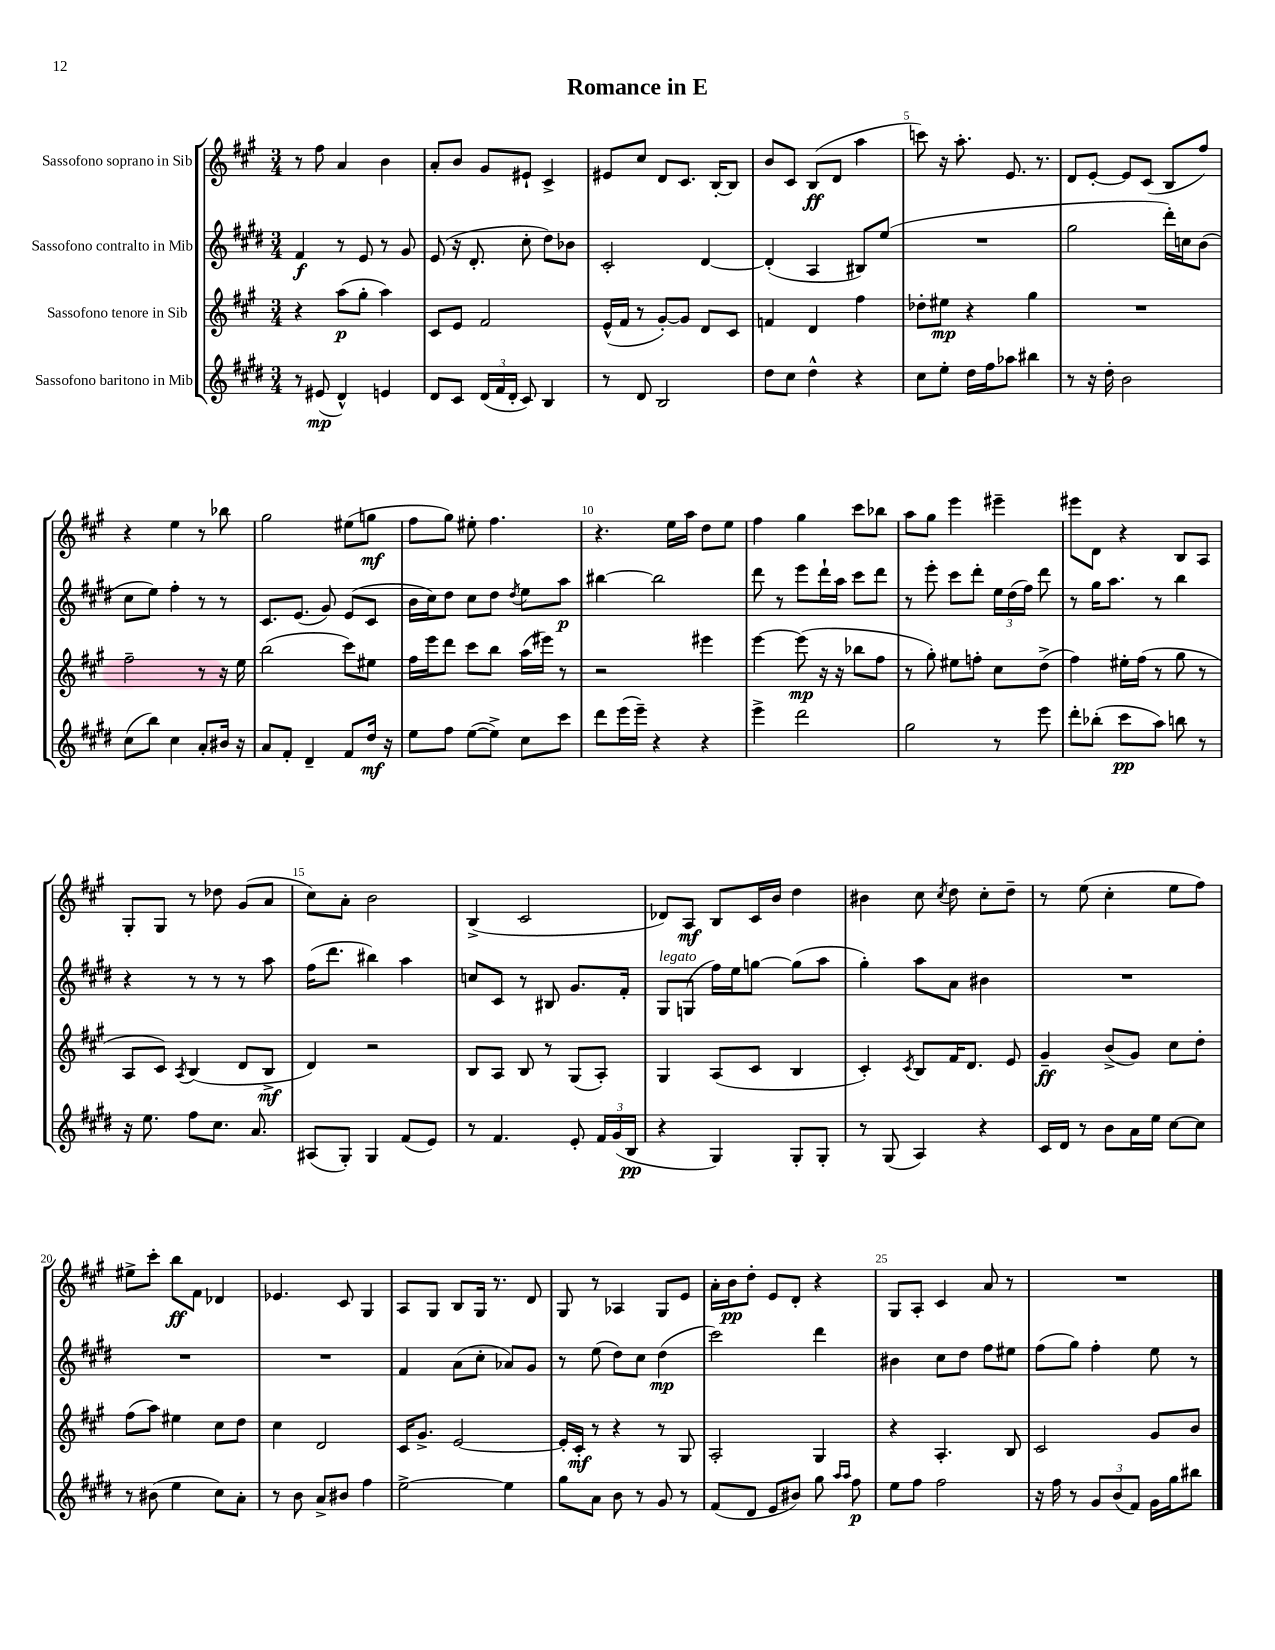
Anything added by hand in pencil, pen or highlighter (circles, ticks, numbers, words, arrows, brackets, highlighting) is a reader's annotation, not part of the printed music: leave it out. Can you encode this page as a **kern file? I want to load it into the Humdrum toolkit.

**kern	**kern	**kern	**kern
*staff4	*staff3	*staff2	*staff1
*clefG2	*clefG2	*clefG2	*clefG2
*k[f#c#g#d#]	*k[f#c#g#]	*k[f#c#g#d#]	*k[f#c#g#]
*M3/4	*M3/4	*M3/4	*M3/4
8r	4r	4f#	8r
(8e#	.	.	8ff#
4d#^^)	(8aa	8r	4a
.	8gg#'	8e	.
4e	4aa)	8r	4b
.	.	8g#	.
=	=	=	=
8d#	8c#	(8e	8a'
8c#	8e	16r	8b
.	.	8.d#'	.
(24d#	2f#	.	8g#
24f#	.	.	.
24d#'	.	.	.
8c#)	.	8cc#'	8e#`
4B	.	8dd#)	4c#^
.	.	8b-	.
=	=	=	=
8r	(16e^^	2c#'	8e#
.	16f#	.	.
8d#	8r	.	8cc#
2B	[8g#')	.	8d
.	8g#]	.	8.c#
.	8d	[4d#	.
.	.	.	[16B'
.	8c#	.	8B]
=	=	=	=
8dd#	4f	(4d#']	8b
8cc#	.	.	8c#
4dd#^^	4d	4A	(8B
.	.	.	8d
4r	4ff#	8B#)	4aa
.	.	(8ee	.
=	=	=	=
8cc#	8dd-'	2.r	8ccc)
8ee'	8ee#	.	16r
.	.	.	8.aa'
16dd#	4r	.	.
16ff#	.	.	.
8aa-	.	.	8.e
4bb#	4gg#	.	.
.	.	.	8.r
=	=	=	=
8r	2.r	2gg#	8d
16r	.	.	[8e'
16dd#'	.	.	.
2b	.	.	8e]
.	.	.	(8c#
.	.	16ddd#')	8B
.	.	16cc	.
.	.	(8b	8ff#)
=	=	=	=
(8cc#	2ff#~	8cc#	4r
8bb)	.	8ee)	.
4cc#	.	4ff#'	4ee
8a'	8r	8r	8r
16b#	16r	8r	8bb-
16r	16ee	.	.
=	=	=	=
8a	(2bb	8.c#	2gg#
8f#'	.	.	.
.	.	(8.e	.
4d#~	.	.	.
.	.	8g#)	.
8f#	8ccc#)	(8e	(8ee#
16dd#	8ee#	8c#	8gg
16r	.	.	.
=	=	=	=
8ee	16ff#	16b	8ff#
.	16eee	16cc#)	.
8ff#	8ddd	8dd#	8gg#)
([8ee	8ccc#	8cc#	8ee#'
8ee^])	8bb	8dd#	4.ff#
.	.	8qdd#	.
8cc#	(16aa	8ee	.
.	16eee#)	.	.
8ccc#	8r	8aa	.
=	=	=	=
8ddd#	2r	[4bb#	4.r
(16eee	.	.	.
16eee~)	.	.	.
4r	.	2bb#]	.
.	.	.	16ee
.	.	.	16aa
4r	4eee#	.	8dd
.	.	.	8ee
=	=	=	=
4eee^	[4eee	8ddd#	4ff#
.	.	8r	.
2ddd#	(8eee]	8eee	4gg#
.	16r	16ddd#`	.
.	16r	16aa	.
.	8bb-	8ccc#	8ccc#
.	8ff#	8ddd#	8bb-
=	=	=	=
2gg#	8r	8r	8aa
.	8gg#')	8eee'	8gg#
.	8ee#	8ccc#	4eee
.	8ff'	8ddd#'	.
8r	8cc#	24ee	4eee#~
.	.	(24dd#	.
.	.	24ff#)	.
8eee	(8dd^	8ddd#	.
=	=	=	=
8ddd#'	4ff#)	8r	8eee#
(8bb-'	.	16gg#	8d
.	.	8.aa	.
8ccc#	16ee#'	.	4r
.	(16ff#	.	.
8aa)	8r	8r	.
8bb	8gg#	4bb	8B
8r	8r	.	8A
=	=	=	=
16r	8A	4r	8G#'
8.ee	.	.	.
.	8c#)	.	8G#
.	8qA	.	.
8ff#	(4B	8r	8r
8.cc#	.	8r	8dd-
.	8d	8r	(8g#
8.a	.	.	.
.	8B^	8aa	8a
=	=	=	=
(8A#	4d)	(16ff#	8cc#)
.	.	8.ddd#	.
8G#')	.	.	8a'
4G#	2r	4bb#)	2b
(8f#	.	4aa	.
8e)	.	.	.
=	=	=	=
8r	8B	8cc	(4B^
4.f#	8A	8c#	.
.	8B	8r	2c#
.	8r	8B#	.
8e'	(8G#	8.g#	.
24f#	8A')	.	.
(24g#	.	.	.
.	.	16f#'	.
24B	.	.	.
=	=	=	=
4r	4G#	8G#	8d-)
.	.	(8G	8A
4G#)	(8A	16ff#)	8B
.	.	16ee	.
.	8c#	[8gg	16c#
.	.	.	16b
8G#'	4B	(8gg]	4dd
8G#'	.	8aa	.
=	=	=	=
8r	4c#')	4gg#')	4b#
(8G#	.	.	.
.	8qc#	.	.
4A)	8B	8aa	8cc#
.	.	.	8qcc#
.	16f#	8a	8dd
.	8.d	.	.
4r	.	4b#	8cc#'
.	8e	.	8dd~
=	=	=	=
16c#	4g#~	2.r	8r
16d#	.	.	.
8r	.	.	(8ee
8b	(8b^	.	4cc#'
16a	8g#)	.	.
16ee	.	.	.
[8cc#	8cc#	.	8ee
8cc#]	8dd'	.	8ff#)
=	=	=	=
8r	(8ff#	2.r	8ee#^
(8b#	8aa)	.	8ccc#'
4ee	4ee#	.	8bb
.	.	.	8f#
8cc#)	8cc#	.	4d-
8a'	8dd	.	.
=	=	=	=
8r	4cc#	2.r	4.e-
8b	.	.	.
8a^	2d	.	.
8b#	.	.	8c#
4ff#	.	.	4G#
=	=	=	=
[2ee^	16c#	4f#	8A
.	8.g#^	.	.
.	.	.	8G#
.	[2e	(8a	8B
.	.	8cc#'	16G#
.	.	.	8.r
4ee]	.	8a-)	.
.	.	8g#	8d
=	=	=	=
8gg#	16e']	8r	8G#
.	16c#'	.	.
8a	8r	(8ee	8r
8b	4r	8dd#)	4A-
8r	.	8cc#	.
8g#	8r	(4dd#	8G#
8r	8G#	.	8e
=	=	=	=
(8f#	2A'	2ccc#)	16a'
.	.	.	16b
8d#	.	.	8dd'
8e	.	.	8e
8b#)	.	.	8d'
8gg#	4G#	4ddd#	4r
16qqaa	.	.	.
16qqaa	.	.	.
8ff#	.	.	.
=	=	=	=
8ee	4r	4b#	8G#
8ff#	.	.	8A'
2ff#	4.A'	8cc#	4c#
.	.	8dd#	.
.	.	8ff#	8a
.	8B	8ee#	8r
=	=	=	=
16r	2c#	(8ff#	2.r
16ff#	.	.	.
8r	.	8gg#)	.
12g#	.	4ff#'	.
(12b	.	.	.
12f#)	.	.	.
16g#	8g#	8ee	.
16gg#	.	.	.
8bb#	8b	8r	.
==	==	==	==
*-	*-	*-	*-
